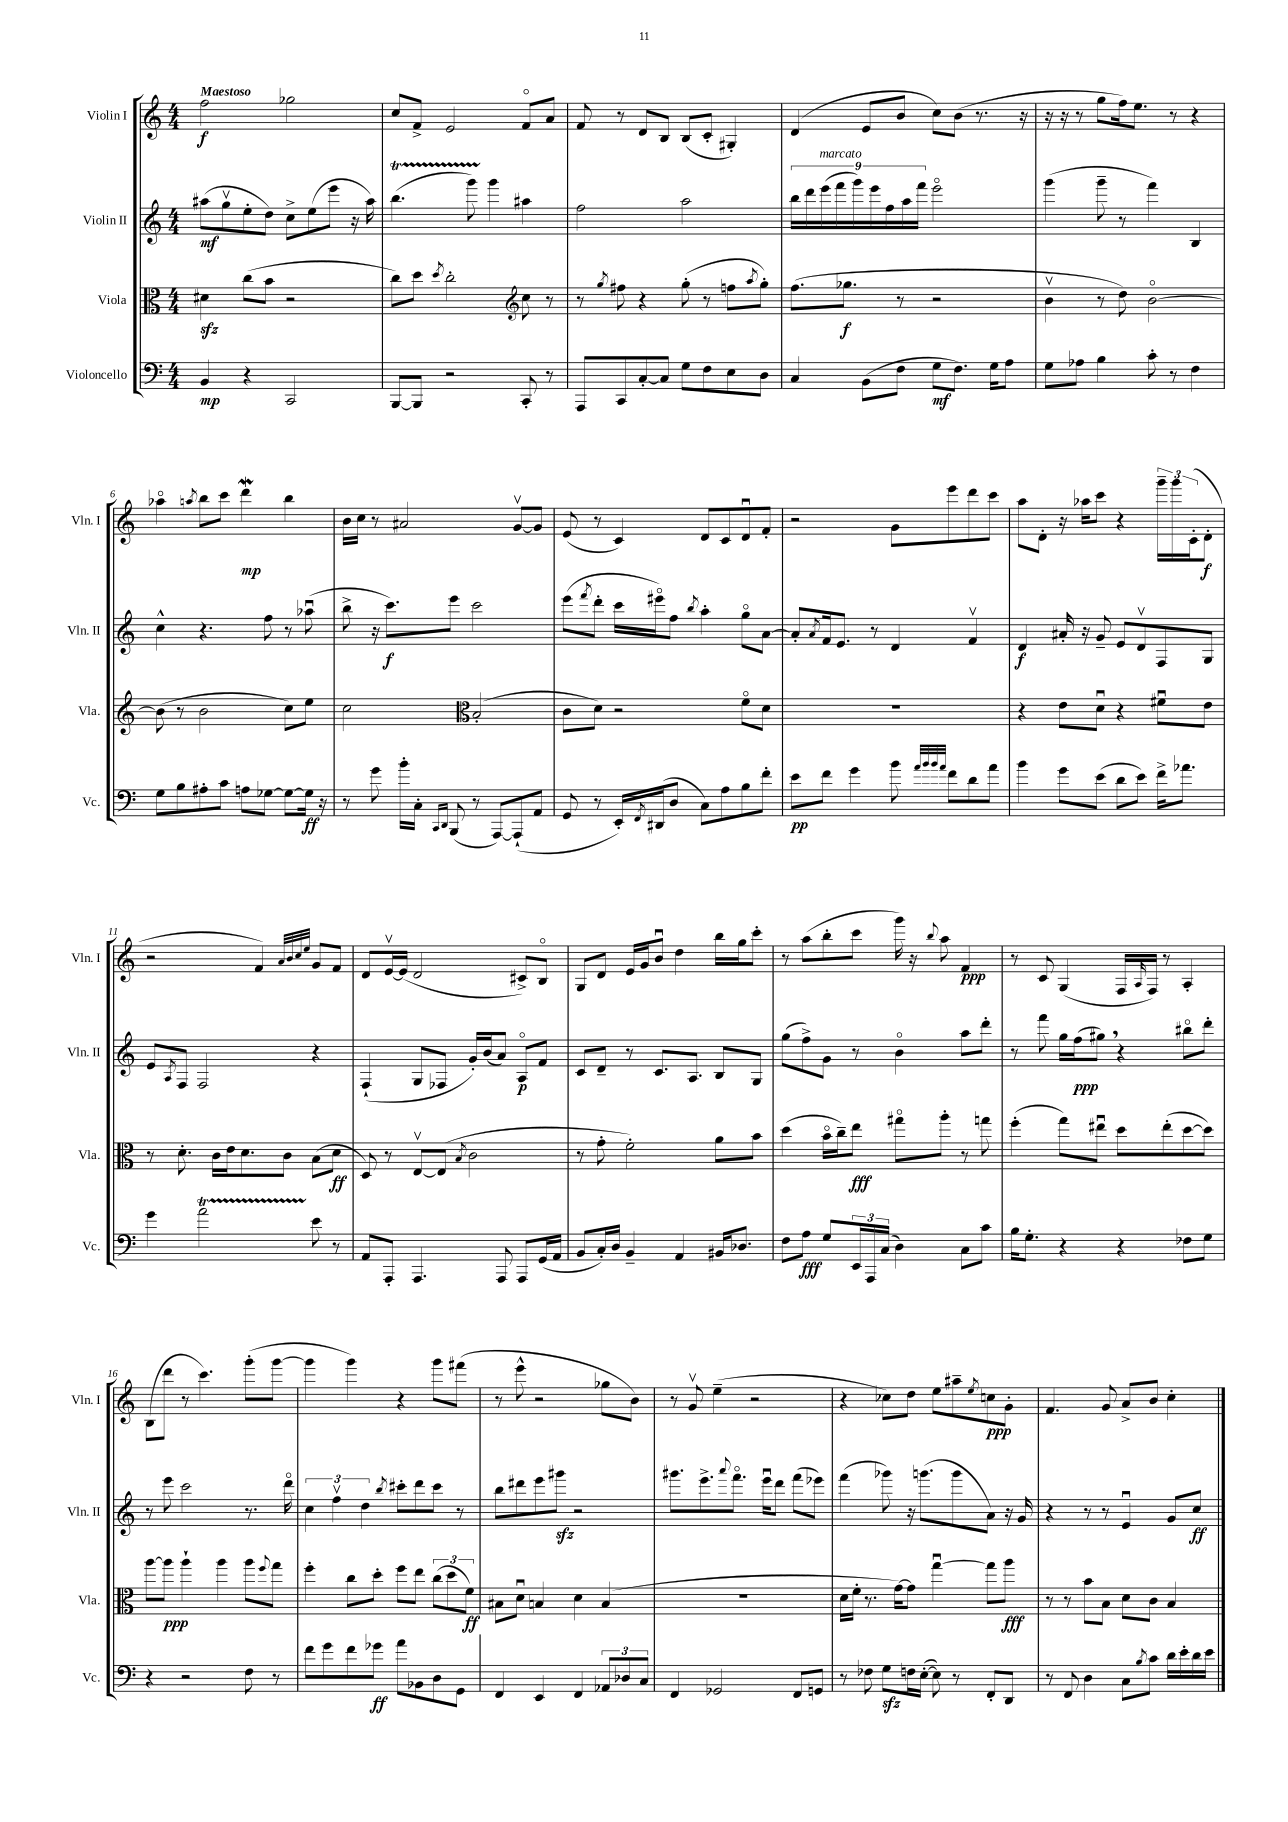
<<
\new StaffGroup <<
\new Staff = "s0" \with { instrumentName = "Violin I" shortInstrumentName = "Vln. I" } {
    \clef treble \key c \major \numericTimeSignature \time 4/4 \tempo "Maestoso"
    f''2\f ges''2 |
    c''8 f'8-> e'2 f'8\flageolet a'8 |
    f'8 r8 d'8 b8 b8( c'8-. gis4-.) |
    d'4( e'8 b'8 c''8) b'8( r8. r16 |
    r16 r16 r8 g''8 f''16) e''8. r8 r4 |
    aes''4\flageolet \acciaccatura { a''8 } b''8 c'''8 d'''4\mordent\mp b''4 |
    b'16 c''16 r8 ais'2 g'8~\upbow g'8 |
    e'8( r8 c'4) d'8 c'8 d'8\downbow f'8-. |
    r2 g'8 e'''8 d'''8 c'''8 |
    a''8 d'8-. r16 aes''16 c'''8 r4 \tuplet 3/2 { g'''16-- g'''16 c'16-.( } d'8-.\f |
    r2 f'4) \grace { a'32 b'32 c''32 e''32 } g'8 f'8 |
    d'8 e'16~\upbow e'16( d'2 cis'8->) b8\flageolet |
    g8 d'8 e'16 g'16 b'8\downbow d''4 b''16 g''16 c'''8-. |
    r8 a''8( b''8-. c'''8 g'''16) r16 \appoggiatura { b''8 } a''8 f'4\ppp |
    r8 c'8 g4( f16 \grace { a16 } f16) r8 a4-. |
    b8( d'''8 r8 c'''4.) g'''8-.( g'''8~ |
    g'''4 g'''4) r4 g'''8 fis'''8( |
    r8 e'''8-^ r2 ges''8 b'8) |
    r8 g'8\upbow e''4--( r2 |
    r4 ces''8) d''8 e''8 ais''8-- \acciaccatura { e''8 } c''8\ppp g'8-. |
    f'4. g'8 a'8-> b'8 c''4-. \bar "|." |
}
\new Staff = "s1" \with { instrumentName = "Violin II" shortInstrumentName = "Vln. II" } {
    \clef treble \key c \major \numericTimeSignature \time 4/4
    ais''8\mf( g''8\upbow e''8-. d''8) c''8-> e''8( e'''8 r16 ais''16) |
    b''4.\startTrillSpan( g'''8) g'''4\stopTrillSpan ais''4 |
    f''2 a''2 |
    \tuplet 9/8 { b''16 d'''16 e'''16^\markup { \italic "marcato" }( f'''16 g'''16) e'''16 f''16 a''16 f'''16 } e'''2\flageolet |
    g'''4( g'''8-- r8 f'''4) b4 |
    c''4-^ r4. f''8 r8 aes''8\downbow( |
    b''8-> r16 c'''8.\f) e'''8 c'''2 |
    e'''8( \acciaccatura { f'''8 } d'''8-. c'''16 eis'''16\flageolet) f''8 \acciaccatura { b''8 } a''4-. g''8\flageolet a'8~ |
    a'8-. \acciaccatura { a'8 } f'16 e'8. r8 d'4 f'4\upbow |
    d'4\f ais'16-. r16 g'8-- e'8 d'8\upbow f8 g8 |
    e'8 \acciaccatura { a8 } f8 f2 r4 |
    f4-!( g8 fes8 g'16-.) b'16( a'8) a8\flageolet\p f'8 |
    c'8 d'8-- r8 c'8. a8. b8 g8 |
    g''8( f''8->) g'8 r8 b'4\flageolet a''8 d'''8-. |
    r8 f'''8 g''16 f''16\ppp( gis''8) \breathe r4 bis''8\flageolet d'''8-. |
    r8 e'''8 c'''2 r8. d'''16\flageolet |
    \tuplet 3/2 { c''4 f''4\upbow d''4 } \acciaccatura { b''8 } cis'''8-. d'''8 cis'''8 r8 |
    b''8 dis'''8 e'''8 gis'''8\sfz r2 |
    gis'''8. e'''8.-> \appoggiatura { a'''8 } f'''8.\flageolet e'''16\downbow d'''8 f'''8( ees'''8) |
    f'''4( ges'''8) r16 g'''8.( g'''8 a'8) r16 g'16 |
    r4 r8 r8 e'4\downbow g'8 c''8\ff \bar "|." |
}
\new Staff = "s2" \with { instrumentName = "Viola" shortInstrumentName = "Vla." } {
    \clef alto \key c \major \numericTimeSignature \time 4/4
    dis'4\sfz c''8( b'8 r2 |
    c''8) d''8 \acciaccatura { d''8 } c''2-. \clef treble c''8 r8 |
    r8 \acciaccatura { g''8 } fis''8 r4 g''8-.( r8 f''8 \acciaccatura { a''8 } g''8-.) |
    f''8.( ges''8.\f r8 r2 |
    b'4\upbow r8 d''8) b'2~\flageolet |
    b'8( r8 b'2 c''8) e''8 |
    c''2 \clef alto b2-.( |
    c'8 d'8) r2 f'8\flageolet d'8 |
    R1 |
    r4 e'8 d'8\downbow r4 fis'8\downbow e'8 |
    r8 d'8.-. c'16 e'16 d'8. c'8 b8( d'8\ff |
    d8) r8 e8~\upbow e8( \acciaccatura { b8 } c'2 |
    r8 g'8-. f'2-.) a'8 b'8 |
    d''4( b'16\flageolet c''16--) e''8\fff gis''8\flageolet a''8-. r8 g''8 |
    f''4-.( g''8) eis''8\downbow d''8 eis''8-.( d''8~ d''8) |
    a''8~ a''8\ppp a''4-! a''4 a''8 \appoggiatura { f''8 } g''8 |
    f''4-. c''8 d''8-. f''8 e''8 \tuplet 3/2 { c''8( d''8 f'8\ff) } |
    bis8 d'8\downbow b4 d'4 b4( |
    R1 |
    d'16 f'16-. r8. g'16~) g'8 g''4~\downbow g''8 a''8\fff |
    r8 r8 b'8 b8 d'8 c'8 b4 \bar "|." |
}
\new Staff = "s3" \with { instrumentName = "Violoncello" shortInstrumentName = "Vc." } {
    \clef bass \key c \major \numericTimeSignature \time 4/4
    b,4\mp r4 c,2 |
    b,,8~ b,,8 r2 c,8-. r8 |
    a,,8 c,8 c8~-. c8 g8 f8 e8 d8 |
    c4 b,8( f8 g8\mf f8.) g16 a8 |
    g8 aes8 b4 c'8-. r8 f4 |
    g8 b8 ais8-. c'8 a8 ges8~ ges8~ ges16\ff r16 |
    r8 g'8 b'16-. c16-. \grace { c,16 d,16 } b,,8( r8 a,,8~) a,,8-!( a,8 |
    g,8 r8 e,16-.) \acciaccatura { f,8 } dis,16( d8 c8) a8 b8 f'8-. |
    e'8\pp f'8 g'4 b'8 \grace { a'32 b'32 b'32 a'32 } f'8 d'8 a'8 |
    b'4 g'8 e'8( d'8 e'8) f'16-> aes'8. |
    g'4 a'2\startTrillSpan e'8\stopTrillSpan r8 |
    a,8 a,,8-. a,,4. a,,8 a,,8 g,16( a,16 |
    b,8 c16-.) d16 b,4-- a,4 bis,16 des8. |
    f8 a8\fff g8 \tuplet 3/2 { e,16 a,,16 c16( } d4) c8 c'8 |
    b16 g8.-. r4 r4 fes8 g8 |
    r4 r2 f8 r8 |
    f'8 g'8 f'8 ges'8\ff a'8 bes,8 d8 g,8 |
    f,4 e,4 f,4 \tuplet 3/2 { aes,8 des8 c8 } |
    f,4 ges,2 f,8 g,8 |
    r8 fes8 g8\sfz f16 e16~-.( e8) r8 f,8-. d,8 |
    r8 f,8 d4 c8 \acciaccatura { b8 } c'8 d'16 e'16-. d'16 e'16 \bar "|." |
}
>>
>>
